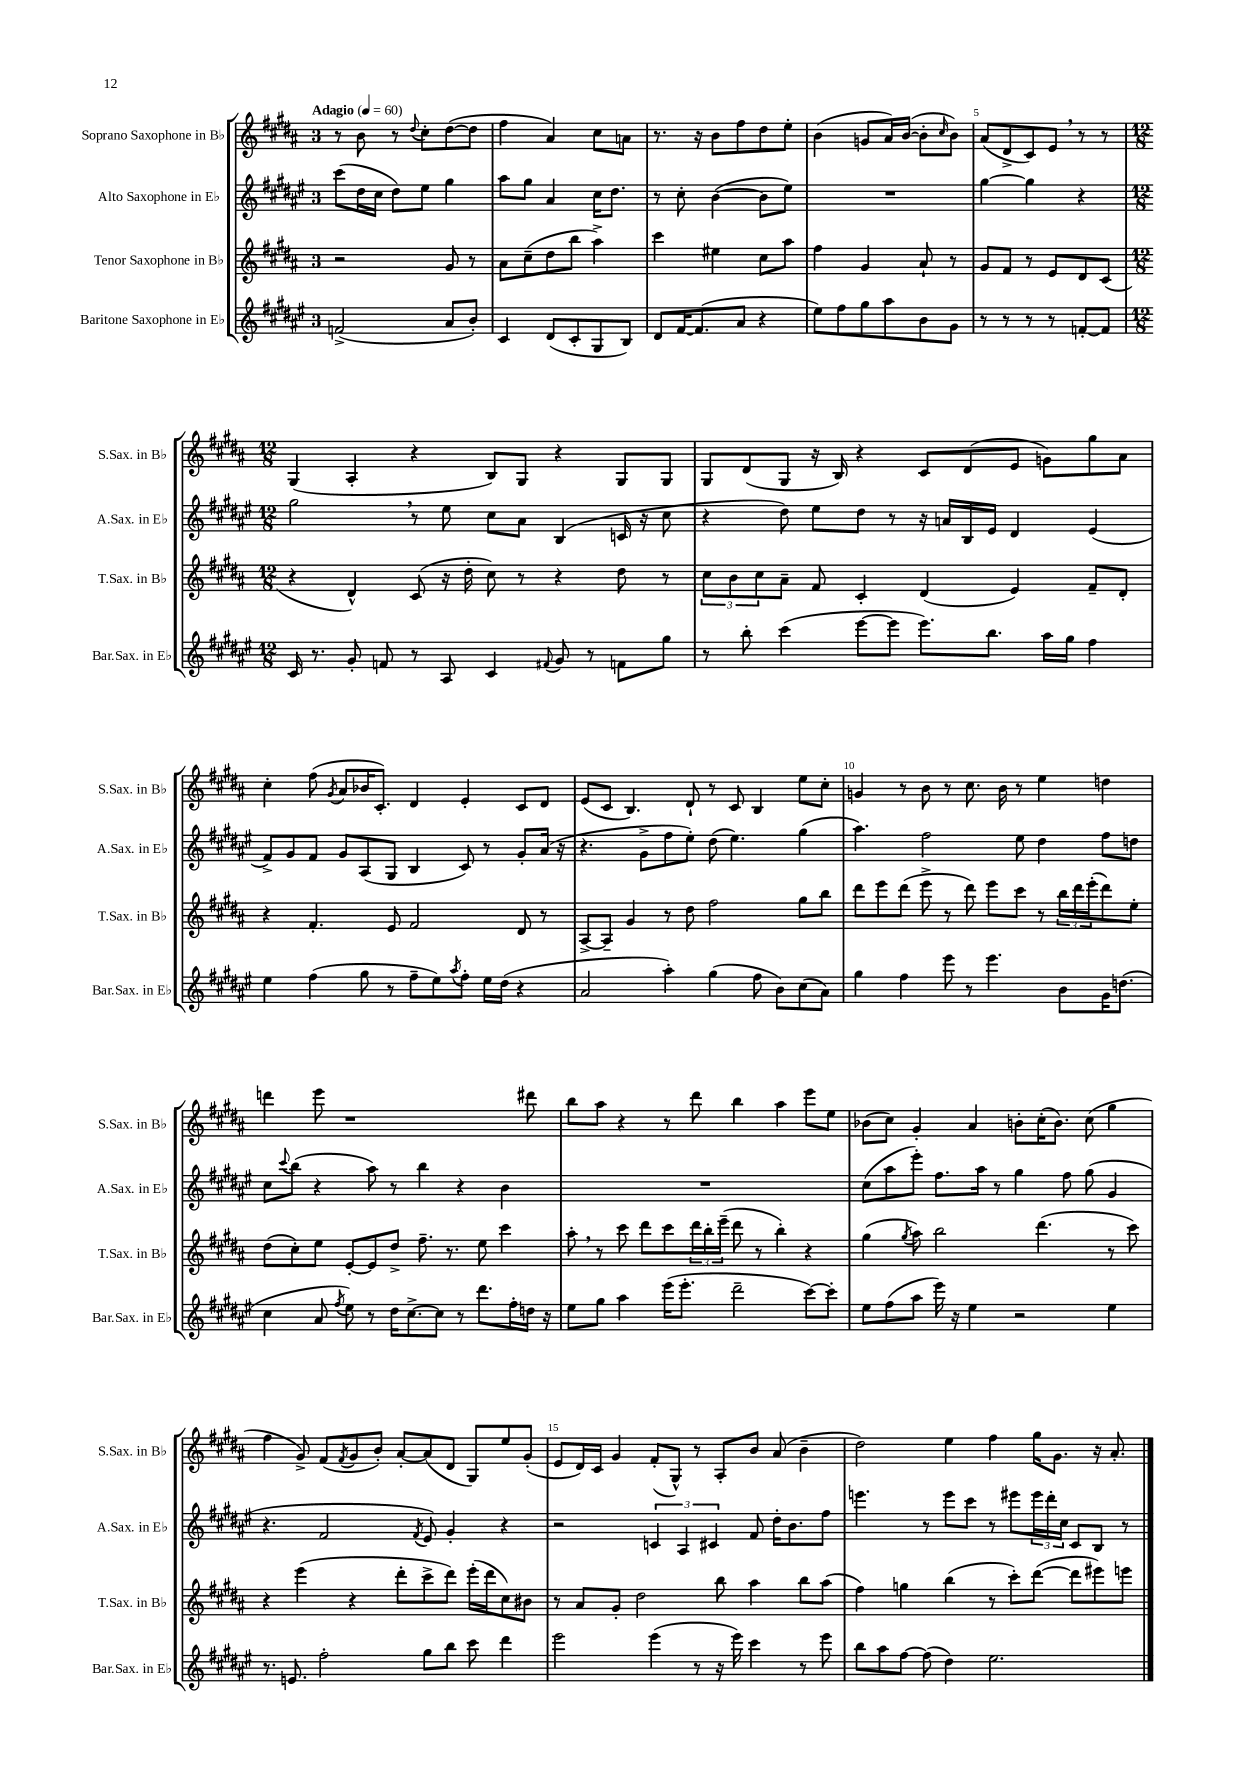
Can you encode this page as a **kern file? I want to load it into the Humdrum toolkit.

**kern	**kern	**kern	**kern
*part4	*part3	*part2	*part1
*staff4	*staff3	*staff2	*staff1
*I"Baritone Saxophone in E♭	*I"Tenor Saxophone in B♭	*I"Alto Saxophone in E♭	*I"Soprano Saxophone in B♭
*I'Bar.Sax. in E♭	*I'T.Sax. in B♭	*I'A.Sax. in E♭	*I'S.Sax. in B♭
*clefG2	*clefG2	*clefG2	*clefG2
*k[f#c#g#d#a#e#]	*k[f#c#g#d#a#]	*k[f#c#g#d#a#e#]	*k[f#c#g#d#a#]
*M3/4	*M3/4	*M3/4	*M3/4
*MM60	*MM60	*MM60	*MM60
=1	=1	=1	=1
!	!	!	!LO:TX:a:B:t=Adagio
(2fn^/	2r	(8ccc#\L	8r
.	.	16dd#\L	8b\
.	.	16cc#\JJ	.
.	.	8dd#\L)	8r
.	.	.	8qqdd#/
.	.	8ee#\J	8cc#'\L
8a#/L	8g#/	4gg#\	([8dd#\
8b'/J)	8r	.	8dd#\J]
=2	=2	=2	=2
4c#/	8a#\L	8aa#\L	4ff#\
.	(8cc#~\	8gg#\J	.
(8d#/L	8dd#\	4a#/	4a#/)
8c#'/	8bb\J	.	.
8G#/	4aa#^\)	16cc#\KL	8cc#\L
.	.	8.dd#\J	.
8B/J)	.	.	8an\J
=3	=3	=3	=3
8d#/L	4ccc#\	8r	8.r
[16f#/K	.	8cc#'\	.
(8.f#/]	.	.	16r
.	4ee#X\	([4b\	8b\L
8a#/J	.	.	8ff#\
4r	8cc#\L	8b\L]	8dd#\
.	8aa#\J	8ee#\J)	8ee'\J
=4	=4	=4	=4
8ee#\L)	4ff#\	2.r	(4b\
8ff#\	.	.	.
8gg#\	4g#/	.	8gn/L
8aa#\	.	.	16a#/L)
.	.	.	([16b/JJ
8b\	8a#`/	.	8b'\L]
.	.	.	16qqcc#/
8g#\J	8r	.	8b\J)
=5	=5	=5	=5
8r	8g#/L	[4gg#\	(8a#/L
8r	8f#/J	.	8d#^/
8r	8r	4gg#\]	8c#/)
8r	8e/L	.	8e,/J
[8fn'/L	8d#/	4r	8r
8f/J]	(8c#/J	.	8r
!!LO:LB:g=z
=6	=6	=6	=6
*M12/8	*M12/8	*M12/8	*M12/8
16c#/	4r	2gg#,\	(4G#/
8.r	.	.	.
8g#'/	4d#^^/)	.	4A#'/
8fn/	.	.	.
8r	(8c#/	8r	4r
8A#/	16r	8ee#\	.
.	16dd#'\	.	.
4c#/	8cc#\)	8cc#\L	8B/L)
.	8r	8a#\J	8G#/J
8qqf#X/	.	.	.
8g#/	4r	(4B/	4r
8r	.	.	.
8fn\L	8dd#\	16cn/	8G#/L
.	.	16r	.
8gg#\J	8r	8cc#\	8G#/J
=7	=7	=7	=7
8r	12cc#\L	4r	8G#/L
.	12b\	.	.
8bb'\	.	.	(8d#/
.	12cc#\	.	.
(4ccc#\	8a#~\J	8dd#\)	8G#/J
.	8f#/	8ee#\L	16r
.	.	.	16B/)
[8eee#\L	4c#'/	8dd#\J	4r
8eee#\J]	.	8r	.
8.eee#\L)	(4d#/	16r	8c#/L
.	.	16an/LL	.
.	.	16B/	(8d#/
8.bb\J	.	16e#/JJ	.
.	4e/)	4d#/	8e/J
16aa#\LL	.	.	8gn\L)
16gg#\JJ	.	.	.
4ff#\	8f#~/L	(4e#/	8gg#\
.	8d#'/J	.	8a#\J
!!LO:LB:g=z
=8	=8	=8	=8
4ee#\	4r	8f#^/L)	4cc#'\
.	.	8g#/	.
(4ff#\	4.f#'/	8f#/J	(8ff#\
.	.	.	8qg#/
.	.	8g#/L	8a#/L
8gg#\	.	(8A#/	16b-X/K
.	.	.	8.c#'/J)
8r	8e/	8G#/J	.
8ff#~\L	2f#/	4B/	4d#/
8ee#\)	.	.	.
8qaa#/	.	.	.
8ff#'\J	.	8c#/)	4e'/
16ee#\LL	.	8r	.
(16dd#\JJ	.	.	.
4r	8d#/	8g#'/L	8c#/L
.	8r	(16a#/Jk	8d#/J
.	.	16r	.
=9	=9	=9	=9
2a#/	[8A#^/L	4.r	(8e/L
.	8A#~/J]	.	8c#/J
.	4g#/	.	4.B/)
.	.	8g#^\L	.
4aa#'\)	8r	8ff#\	.
.	8dd#\	8ee#'\J)	8d#`/
(4gg#\	2ff#\	(8dd#\	8r
.	.	4.ee#\)	8c#/
8ff#\	.	.	4B/
8b\L)	.	.	.
(8cc#\	8gg#\L	(4gg#\	8ee\L
8a#\J)	8bb\J	.	8cc#'\J
=10	=10	=10	=10
4gg#\	8ddd#\L	4.aa#\)	4gn/
.	8eee\	.	.
4ff#\	(8ddd#\J	.	8r
.	8eee^\	2ff#\	8b\
8eee#\	8r	.	8r
8r	8ddd#\)	.	8.cc#\
4.eee#\	8eee\L	.	.
.	.	.	16b\
.	8ccc#\J	8ee#\	8r
.	8r	4dd#\	4ee\
8b\L	24bb\LL	.	.
.	24ddd#\	.	.
.	(24eee'\J	.	.
16g#\K	8ddd#\)	8ff#\L	4ddn\
(8.ddn\J	.	.	.
.	8ee'\J	8ddn\J	.
!!LO:LB:g=z
=11	=11	=11	=11
4cc#\	(8dd#\L	8cc#\L	4dddn\
.	.	8qqccc#/	.
.	8cc#'\)	(8bb\J	.
8a#/	8ee\J	4r	8eee\
8qff#/	.	.	.
8ee#\)	[8e'/L	.	1r
8r	8e/]	8aa#\)	.
16dd#\KL	8dd#^/J	8r	.
[8.cc#^\	.	.	.
.	8.ff#~\	4bb\	.
8cc#\J]	.	.	.
.	8.r	.	.
8r	.	4r	.
8.ddd#\L	8ee\	.	.
.	4ccc#\	4b\	.
16ff#'\L	.	.	.
16ddn\JJ	.	.	8ddd#X\
16r	.	.	.
=12	=12	=12	=12
8ee#\L	8aa#',\	1.r	8bb\L
8gg#\J	8r	.	8aa#\J
4aa#\	8ccc#\	.	4r
.	8ddd#\L	.	.
(16eee#\KL	8ccc#\	.	8r
8.eee#'\J	.	.	.
.	24ddd#\L	.	8ddd#\
.	24bb'\	.	.
.	(24eee~\JJ	.	.
2ddd#~\	8ddd#\	.	4bb\
.	8r	.	.
.	4bb'\)	.	4aa#\
[8ccc#\L)	4r	.	8eee\L
8ccc#'\J]	.	.	8ee\J
=13	=13	=13	=13
8ee#\L	(4gg#\	(8cc#\L	(8b-X\L
(8ff#\	.	8aa#\	8cc#\J)
.	8qgg#/	.	.
8aa#\J	8aa#\)	8eee#'\J)	4g#'/
16eee#\)	2bb\	8.ff#\L	.
16r	.	.	.
4ee#\	.	.	4a#/
.	.	16aa#\Jk	.
.	.	8r	.
2r	.	4gg#\	8bn'\L
.	(4.ddd#\	.	(16cc#'\K
.	.	.	8.b\J)
.	.	8ff#\	.
.	.	(8gg#\	(8cc#\
4ee#\	8r	4g#/	4gg#\
.	8ccc#\)	.	.
!!LO:LB:g=z
=14	=14	=14	=14
8.r	4r	4.r	4ff#\
8.en/	.	.	.
.	(4eee\	.	8g#^/)
2ff#'\	.	2f#/	(8f#/L
.	.	.	8qf#/
.	4r	.	8g#/
.	.	.	8b'/J)
.	8ddd#'\L	.	[8a#'/L
.	.	8qf#/	.
8gg#\L	8ccc#^\	8e#/)	(8a#/]
8bb\J	8ddd#\J)	4g#'/	8d#/J
8ccc#\	(16eee'\LL	.	8G#/L)
.	16ddd#\J	.	.
4ddd#\	8cc#\)	4r	8ee/
.	8b#X\J	.	(8g#'/J
=15	=15	=15	=15
2eee#\	8r	2r	8e/L
.	8a#/L	.	16d#/L)
.	.	.	16c#/JJ
.	8g#'/J	.	4g#/
.	2dd#\	.	.
(4eee#\	.	6cn/	(8f#'/L
.	.	.	8G#^^/J)
.	.	6A#/	.
8r	.	.	8r
.	.	6c#X/	.
16r	8bb\	.	8A#'/L
16eee#\)	.	.	.
4ccc#\	4aa#\	8f#/	8b/J
.	.	16dd#'\KL	(8a#/
.	.	8.b\	.
8r	8bb\L	.	4b~\
8eee#\	(8aa#\J	8ff#\J	.
=16	=16	=16	=16
8bb\L	4ff#\)	4.eeen\	2dd#\)
8aa#\	.	.	.
[8ff#\J	4ggn\	.	.
(8ff#\]	.	8r	.
4dd#\)	(4bb\	8eee\L	4ee\
.	.	8ccc#\J	.
2.ee#\	8r	8r	4ff#\
.	8ccc#'\L)	8eee#X\L	.
.	([8ddd#\J	24eee#\L	16gg#\KL
.	.	24ddd#'\	.
.	.	.	8.g#\J
.	.	24cc#\JJ	.
.	8ddd#\L]	8c#/L	.
.	8eee#X\)	8B/J	16r
.	.	.	8.a#'/
.	8eeen\J	8r	.
==	==	==	==
*-	*-	*-	*-
